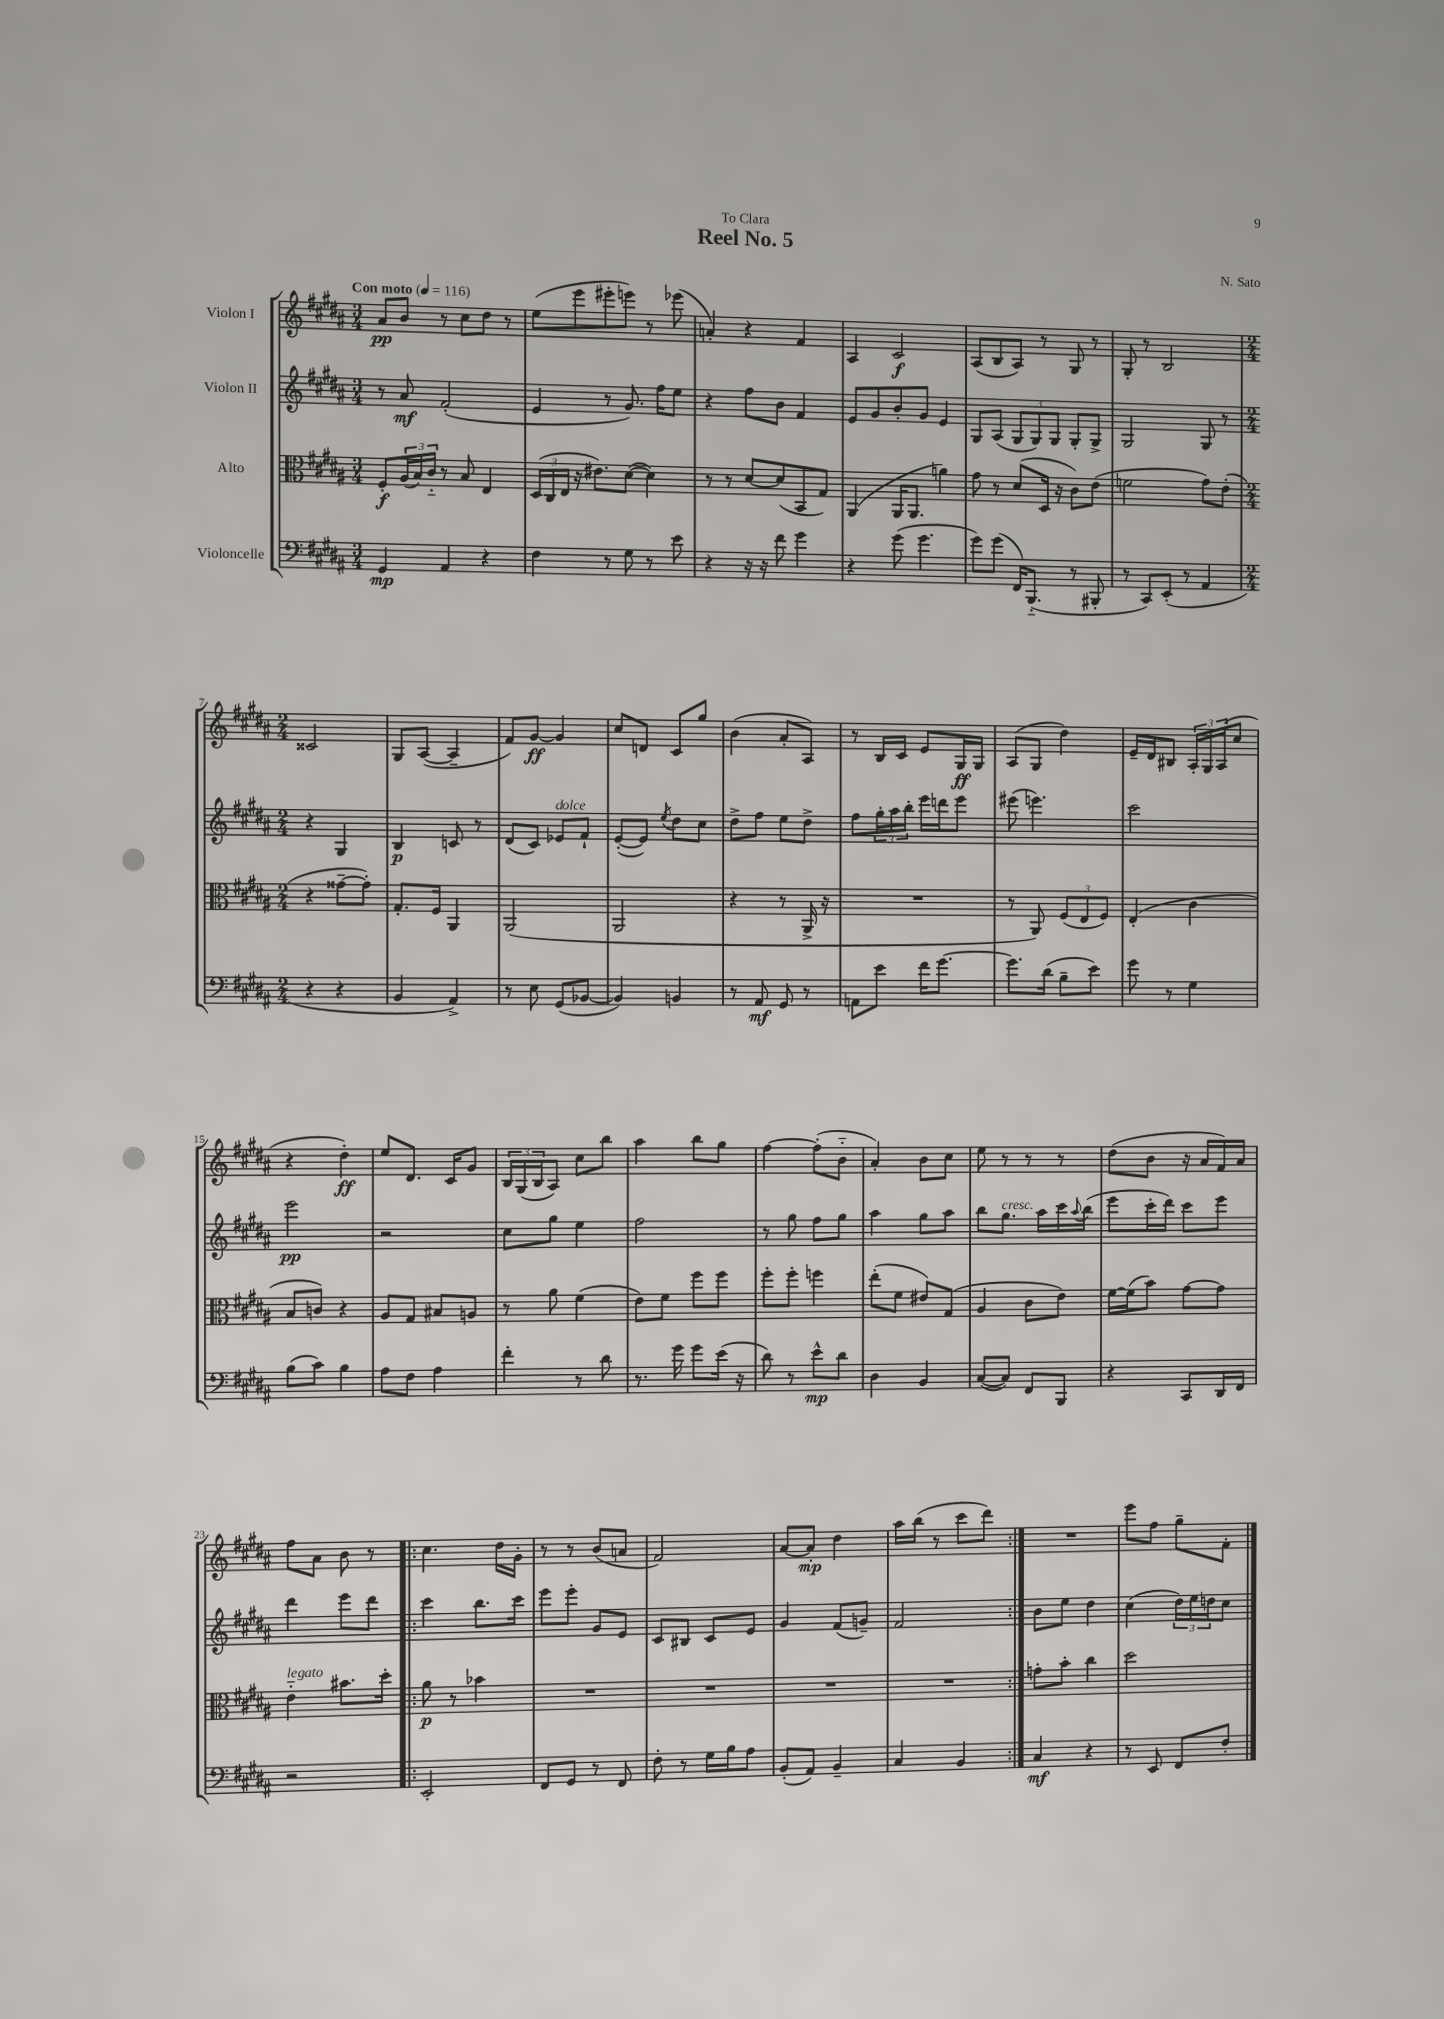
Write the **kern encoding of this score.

**kern	**kern	**kern	**kern
*staff4	*staff3	*staff2	*staff1
*clefF4	*clefC3	*clefG2	*clefG2
*k[f#c#g#d#a#]	*k[f#c#g#d#a#]	*k[f#c#g#d#a#]	*k[f#c#g#d#a#]
*M3/4	*M3/4	*M3/4	*M3/4
*MM116	*MM116	*MM116	*MM116
4GG#	8F#'	8r	8a#
.	(24A#	8a#	8b
.	24B)	.	.
.	24c#'~	.	.
4AA#	8r	(2f#'	8r
.	8B	.	8cc#
4r	4E	.	8dd#
.	.	.	8r
=	=	=	=
4F#	(24D#	4e	(8ee
.	24C#	.	.
.	24E	.	.
.	16r	.	8eee
.	8.e#)	.	.
8r	.	8r	8eee#'
8G#	([8d#	8.g#)	8eee)
8r	4d#])	.	8r
.	.	16ff#	.
8e	.	8ee	(8eee-
=	=	=	=
4r	8r	4r	4a')
.	8r	.	.
16r	[8d#	8ff#	4r
16r	.	.	.
8f#	(8d#]	8b	.
4g#	8BB	4f#	4f#
.	8G#)	.	.
=	=	=	=
4r	(4AA#	8e	4A#
.	.	8g#	.
(8g#	16AA#	8b'	2c#
.	8.AA#	.	.
4.g#	.	8g#	.
.	4a)	4e	.
=	=	=	=
8g#)	8g#	8G#	(8A#
(8g#	8r	(8A#	8B
16FF#)	(8d#	12G#	8A#)
(8.BBB'~	.	.	.
.	.	12G#)	.
.	16D#	.	8r
.	.	12G#	.
.	16r	.	.
8r	8c#)	8G#'	8G#
8BBB#'	(8e	8G#^	8r
=	=	=	=
8r	2f	2G#	8G#'
8CC#)	.	.	8r
(8EE'	.	.	2B
8r	.	.	.
4AA#	8g#)	8G#	.
.	(8e'	8r	.
=	=	=	=
*M2/4	*M2/4	*M2/4	*M2/4
4r	4r	4r	2c##
4r	[8g##~	4G#	.
.	8g##'])	.	.
=	=	=	=
4BB	8.G#'	4B	8G#
.	.	.	([8A#
.	16F#	.	.
4AA#^)	4AA#	8c	4A#~]
.	.	8r	.
=	=	=	=
8r	(2AA#	(8d#	8f#)
8E	.	8c#)	[8g#
(8GG#	.	8e-	4g#]
[8BB-	.	8f#`	.
=	=	=	=
4BB-])	2AA#	([8e'	8cc#
.	.	8e])	8d
.	.	8qee	.
4BB	.	8dd#	8c#
.	.	8cc#	8gg#
=	=	=	=
8r	4r	8dd#^	(4b
8AA#	.	8ff#	.
8GG#	8r	8ee	8a#'
8r	16AA#^	8dd#^	8A#)
.	16r	.	.
=	=	=	=
8AA	2r	8ff#	8r
8e	.	24gg#'	16B
.	.	24aa#	.
.	.	.	16c#
.	.	24bb'	.
16f#	.	16eee	8e
[8.g#	.	16ddd	.
.	.	8eee	16G#
.	.	.	16G#
=	=	=	=
8.g#]	8r	(8eee#	(8A#
.	8AA#)	4.eee)	8G#
(16d#	.	.	.
8B~	(12F#	.	4dd#)
.	12E	.	.
8e)	.	.	.
.	12F#)	.	.
=	=	=	=
8g#	(4E'	2ccc#	16e~
.	.	.	16d#
8r	.	.	8B#
4G#	4c#	.	24A#'
.	.	.	24G#
.	.	.	(24A#
.	.	.	8cc#
=	=	=	=
(8B	8B	2eee	4r
8c#)	8c)	.	.
4B	4r	.	4dd#')
=	=	=	=
8A#	8A#	2r	8ee
8F#	8G#	.	8.d#
4A#	8B#	.	.
.	.	.	16c#
.	8A	.	8g#
=	=	=	=
4f#'	8r	8cc#	24B
.	.	.	(24G#
.	.	.	24B
.	8a#	8gg#	8A#)
8r	(4f#	4ee	8cc#
8d#	.	.	8bb
=	=	=	=
8.r	8e)	2ff#	4aa#
.	8f#	.	.
16g#	.	.	.
8g#	8ff#	.	8bb
(16e	8ff#	.	8gg#
16r	.	.	.
=	=	=	=
8d#)	8ff#'	8r	[4ff#
8r	8ff#'	8gg#	.
8e^^	4ff	8ff#	(8ff#']
8d#	.	8gg#	8b'~
=	=	=	=
4D#	(8ee'	4aa#	4a#')
.	8f#	.	.
4BB	8e#)	8gg#	8b
.	(8G#	8aa#	8cc#
=	=	=	=
([8C#	4A#	8bb	8ee
8C#])	.	8.gg#	8r
8FF#	8c#	.	8r
.	.	16aa#	.
8BBB	8e)	16ccc#	8r
.	.	8qqaa#	.
.	.	(16bb	.
=	=	=	=
4r	[16f#	8eee	(8dd#
.	(16f#]	.	.
.	8b)	16ccc#'	8b
.	.	16ddd#)	.
8CC#	[8g#	8ccc#	16r
.	.	.	16a#
16DD#	8g#]	8eee	16f#)
16FF#	.	.	16a#
=	=	=	=
2r	4e'~	4ddd#	8ff#
.	.	.	8a#
.	8.b#	8eee	8b
.	.	8ddd#	8r
.	16dd#'	.	.
=!|:	=!|:	=!|:	=!|:
2EE'	8a#	4ccc#	4.cc#
.	8r	.	.
.	4b-	8.bb	.
.	.	.	16dd#
.	.	16ccc#	16g#'
=	=	=	=
8FF#	2r	8eee	8r
8GG#	.	8eee'	8r
8r	.	8g#	(8b
8FF#	.	8e	8a
=	=	=	=
8F#'	2r	8c#	2f#)
8r	.	8B#	.
16G#	.	8c#	.
16B	.	.	.
8A#	.	8e	.
=	=	=	=
(8BB'	2r	4g#	[8a#
8AA#)	.	.	8a#']
4BB~	.	(8f#	4dd#
.	.	8g~)	.
=	=	=	=
4C#	2r	2f#	16aa#
.	.	.	(16bb
.	.	.	8r
4BB	.	.	8ccc#
.	.	.	8ddd#)
=:|!	=:|!	=:|!	=:|!
4C#	8g'	8b	2r
.	8b'	8ee	.
4r	4cc#	4dd#	.
=	=	=	=
8r	2dd#	(4cc#	8eee
8EE	.	.	8ff#
8FF#	.	24dd#)	8gg#~
.	.	24ee	.
.	.	24dd	.
8F#'	.	8cc#	8f#'
==	==	==	==
*-	*-	*-	*-
